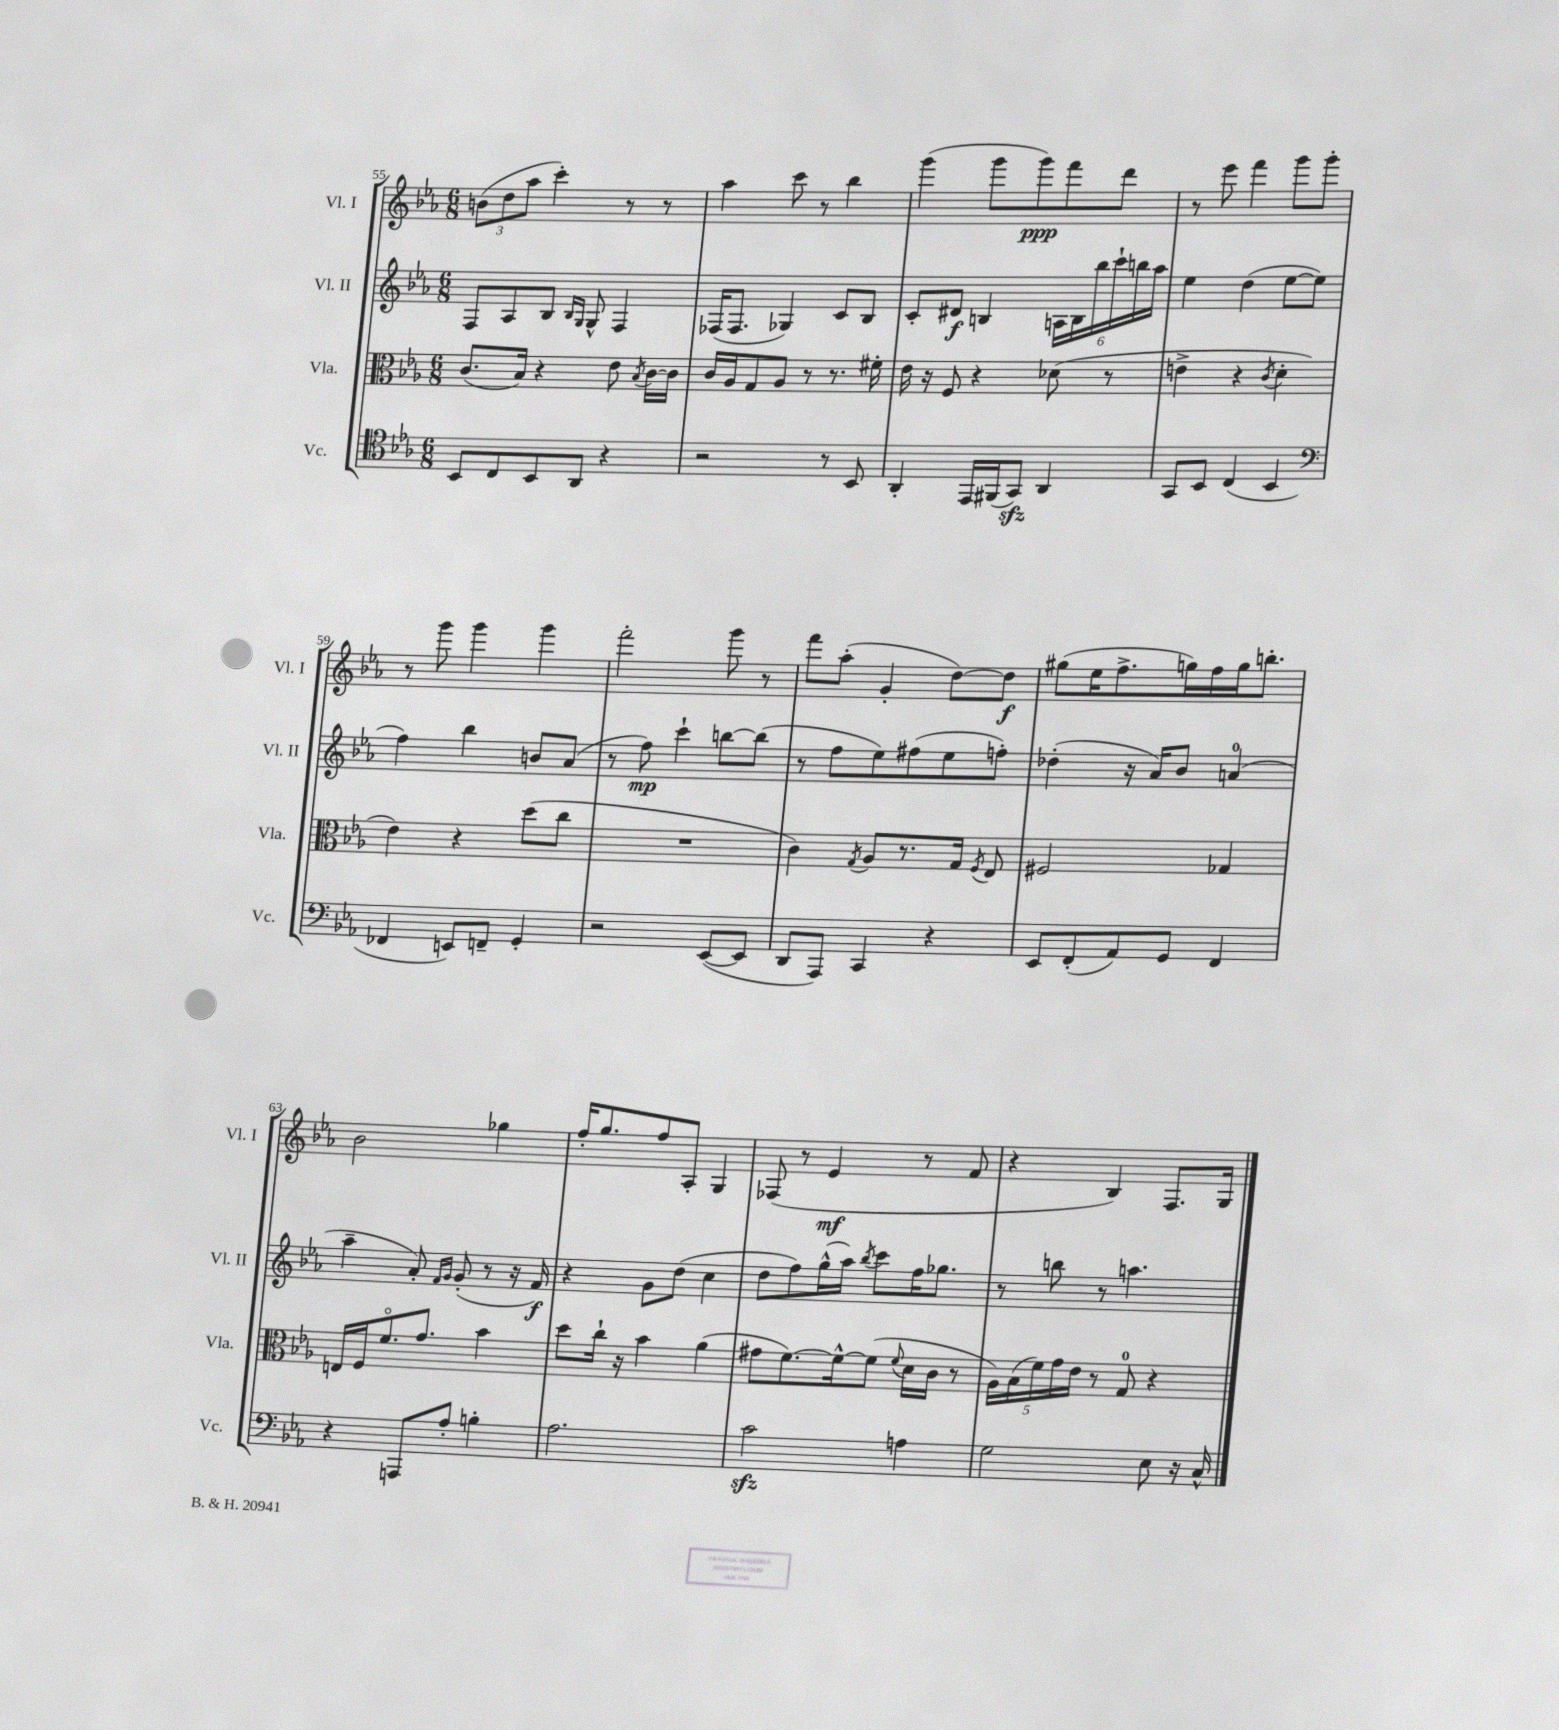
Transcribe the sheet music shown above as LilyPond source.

<<
\new StaffGroup <<
\new Staff = "s0" \with { instrumentName = "Vl. I" shortInstrumentName = "Vl. I" } {
    \clef treble \key ees \major \numericTimeSignature \time 6/8
    \autoBeamOff \tuplet 3/2 { b'8[( d''8 aes''8] } c'''4-.) r8 r8 |
    aes''4 c'''8 r8 bes''4 |
    g'''4( g'''8[ g'''8\ppp) f'''8 d'''8] |
    r8 ees'''8 f'''4 g'''8[ g'''8]-. |
    r8 g'''8 g'''4 g'''4 |
    f'''2-. g'''8 r8 |
    f'''8[ aes''8]-.( g'4-. d''8[~) d''8]\f |
    gis''8[( ees''16 f''8.-> g''16) f''16 g''16 b''8.]-. |
    bes'2 ges''4 |
    f''16[-. g''8. f''8 aes8]-. g4 |
    fes8( r8 ees'4\mf r8 f'8 |
    r4 bes4) f8.[ g16] \bar "|." |
}
\new Staff = "s1" \with { instrumentName = "Vl. II" shortInstrumentName = "Vl. II" } {
    \clef treble \key ees \major \numericTimeSignature \time 6/8
    \autoBeamOff f8[ aes8 bes8] \grace { bes16[ g16] } g8-^ f4 |
    fes16[( fes8.] ges4) c'8[ bes8] |
    c'8[-. dis'8]\f b4 \tuplet 6/4 { a16[ b16 bes''16 c'''16-! b''16 aes''16] } |
    ees''4 d''4( ees''8[~ ees''8] |
    f''4) bes''4 b'8[ aes'8]( |
    r8 f''8\mp) c'''4-! b''8[~ b''8]( |
    r8 f''8[ ees''8) fis''8( ees''8 f''8]-.) |
    des''4-.( r16 aes'16[) bes'8] a'4-0( |
    aes''4-- aes'8-.) \grace { f'16[ g'16] } g'8-.( r8 r16 f'16\f) |
    r4 g'8[ d''8]( c''4 |
    d''8[ f''8) g''16-^( aes''16]) \acciaccatura { bes''8 } c'''8[ f''16 ges''8.] |
    r8 b''8 r8 a''4. \bar "|." |
}
\new Staff = "s2" \with { instrumentName = "Vla." shortInstrumentName = "Vla." } {
    \clef alto \key ees \major \numericTimeSignature \time 6/8
    \autoBeamOff c'8.[( bes16]) r4 ees'8 \acciaccatura { bes8 } c'16[~ c'16] |
    c'16[ aes16 g8 aes8] r8 r8. fis'16-. |
    ees'16 r16 f8 r4 des'8( r8 |
    e'4-> r4 \acciaccatura { c'8 } d'4-. |
    ees'4) r4 d''8[( c''8] |
    R2. |
    c'4) \acciaccatura { g8 } aes8[ r8. g16] \acciaccatura { f8 } ees8 |
    fis2 ges4 |
    e16[ f16 f'8.\flageolet g'8.] bes'4 |
    d''8[ c''16]-! r16 bes'4 aes'4( |
    gis'8[ f'8.~) f'16~-^ f'8]( \appoggiatura { f'8 } d'16[ c'16] r8 |
    \tuplet 5/4 { aes16[) bes16( f'16) g'16 ees'16] } r8 g8-0 r4 \bar "|." |
}
\new Staff = "s3" \with { instrumentName = "Vc." shortInstrumentName = "Vc." } {
    \clef tenor \key ees \major \numericTimeSignature \time 6/8
    \autoBeamOff bes,8[ c8 bes,8 aes,8] r4 |
    r2 r8 bes,8 |
    aes,4-. ees,16[ fis,16( g,8]\sfz) aes,4 |
    g,8[ bes,8] c4( bes,4 |
    \clef bass fes,4 e,8[) f,8]-- g,4-. |
    r2 ees,8[~( ees,8] |
    d,8[ aes,,8]) c,4 r4 |
    ees,8[ f,8-.( aes,8) g,8] f,4 |
    r4 a,,8[ aes8]-. b4-. |
    aes2. |
    c'2\sfz a4 |
    g2 ees8 r16 c16-^ \bar "|." |
}
>>
>>
\layout { \context { \Score currentBarNumber = #55 } }
